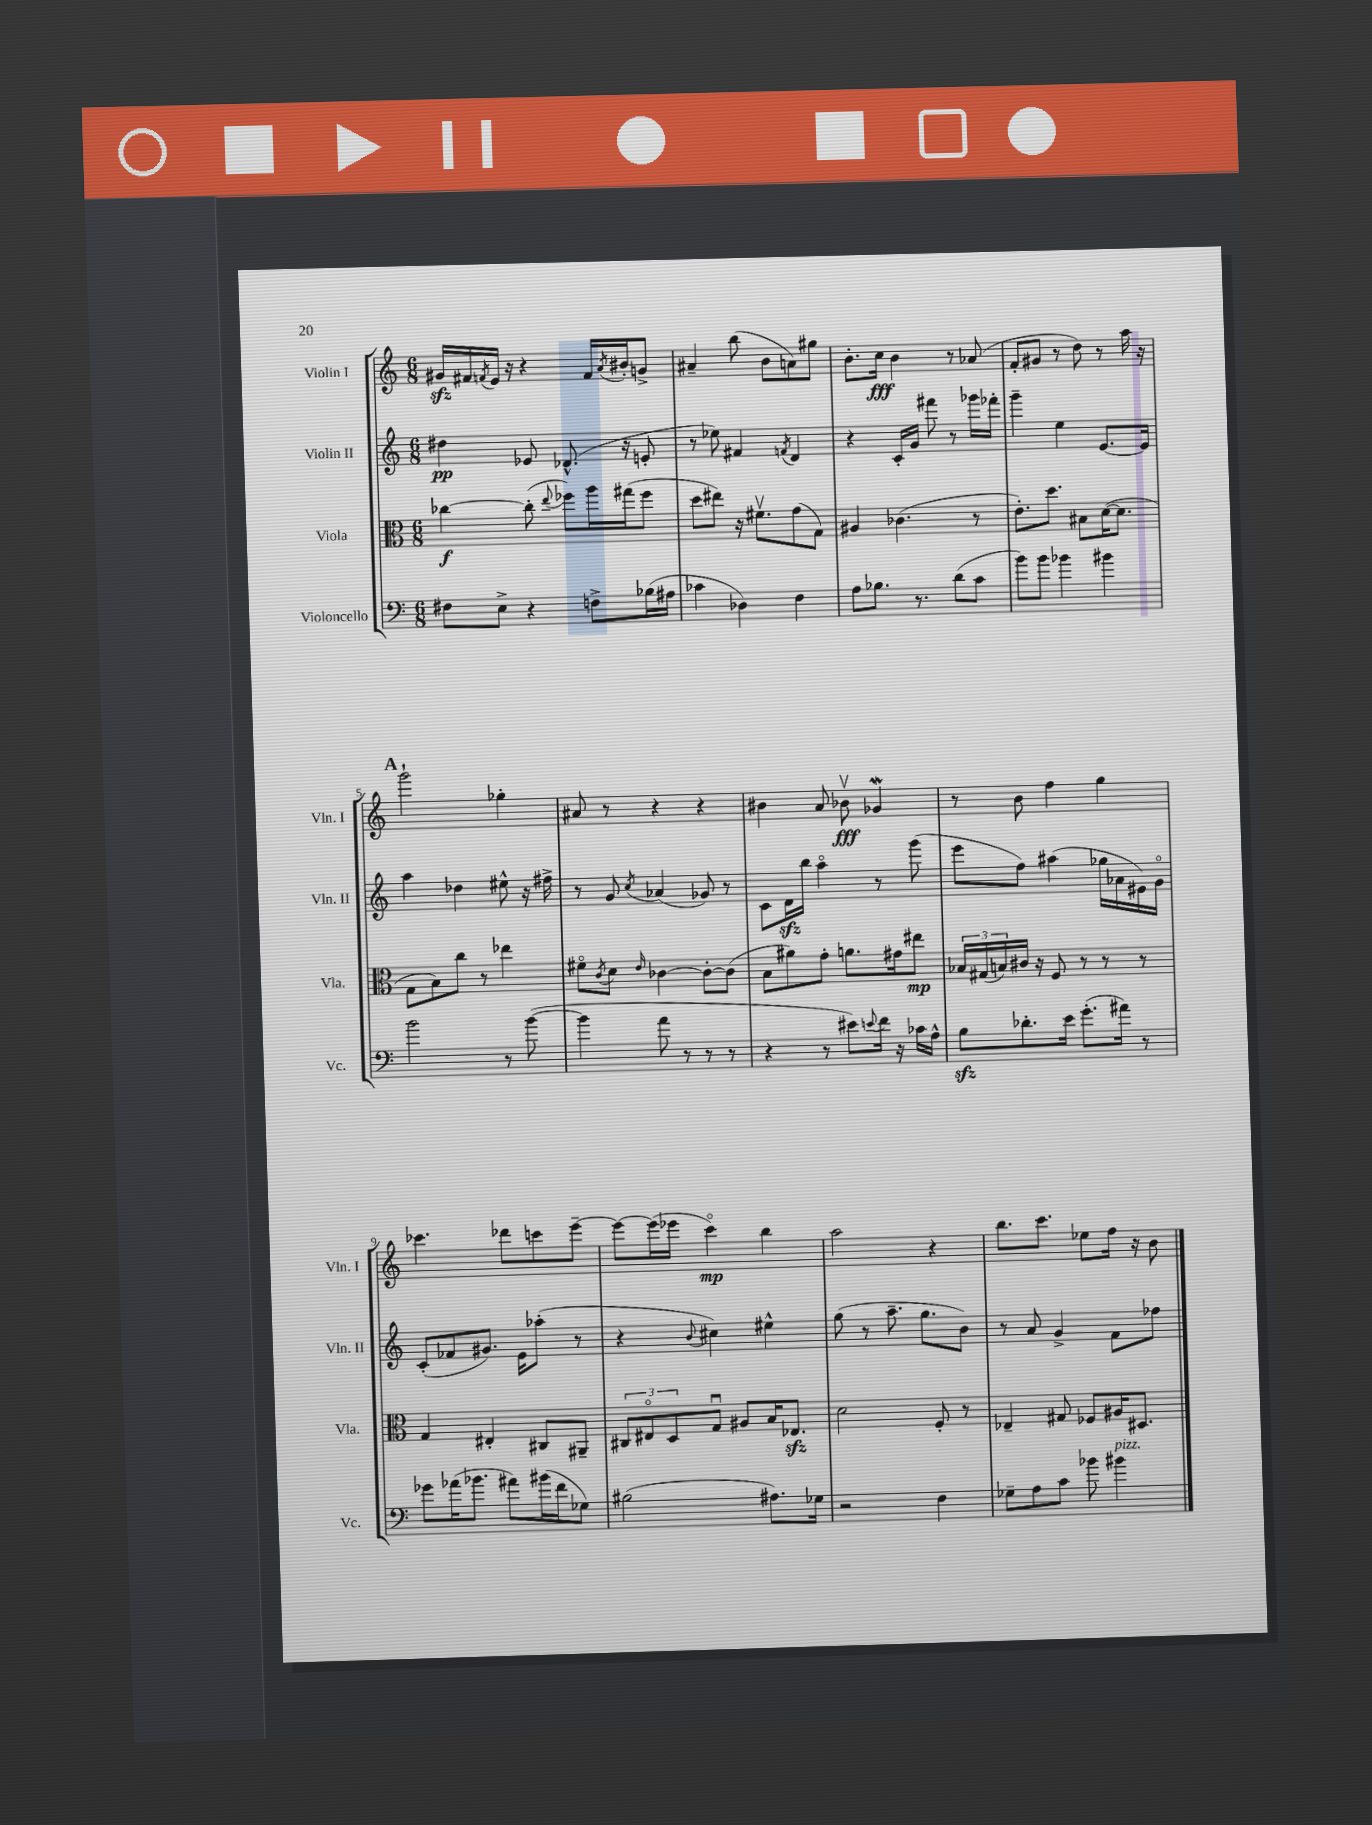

**kern	**kern	**dynam	**kern	**dynam	**kern	**dynam
*part4	*part3	*part3	*part2	*part2	*part1	*part1
*staff4	*staff3	*staff3	*staff2	*staff2	*staff1	*staff1
*I"Violoncello	*I"Viola	*	*I"Violin II	*	*I"Violin I	*
*I'Vc.	*I'Vla.	*	*I'Vln. II	*	*I'Vln. I	*
*clefF4	*clefC3	*	*clefG2	*	*clefG2	*
*k[]	*k[]	*	*k[]	*	*k[]	*
*M6/8	*M6/8	*	*M6/8	*	*M6/8	*
=1	=1	=1	=1	=1	=1	=1
8F#X\L	[4cc-X\	f	4dd#X\	pp	16g#Xzz/LL	.
.	.	.	.	.	16f#X/	.
.	.	.	.	.	8qfn/	.
8E^\J	.	.	.	.	16e/JJ	.
.	.	.	.	.	16r	.
4r	(8cc-'\]	.	8e-X/	.	4r	.
.	8qqee/	.	.	.	.	.
.	8ff-X\L)	.	(8.d-X^^/	.	.	.
8Fn^\L	16aa\L	.	.	.	16f/LL	.
.	.	.	.	.	8qa/	.
.	(16gg#X\J	.	16r	.	16b#X'/J	.
(16B-X\L	8ff-\J	.	8en'/	.	8gn^/J	.
16A#X\JJ	.	.	.	.	.	.
=2	=2	=2	=2	=2	=2	=2
4c-X\	8dd\L	.	8r	.	4a#X~/	.
.	8ee#X\J)	.	8ee-X\)	.	.	.
4D-X\)	16r	.	4f#X/	.	(8bb\	.
.	8.f#Xv\L	.	.	.	.	.
.	.	.	.	.	8b\L	.
.	.	.	8qfn/	.	.	.
4F\	(8g\	.	4d/	.	8an\)	.
.	8G\J)	.	.	.	8gg#X\J	.
=3	=3	=3	=3	=3	=3	=3
8A\L	4A#X/	.	4r	.	8.b'\L	.
8.B-X\J	.	.	.	.	.	.
.	.	.	.	.	16cc\Jk	fff
.	(4.c-X\	.	16c'/LL	.	4b\	.
8.r	.	.	16g/JJ	.	.	.
.	.	.	8fff#X\	.	.	.
(8d\L	.	.	8r	.	8r	.
8c\J	8r	.	16ggg-X\LL	.	(8a-X/	.
.	.	.	16fff-X'\JJ	.	.	.
=4	=4	=4	=4	=4	=4	=4
8b\L)	8.e'\L)	.	4ggg~\	.	8f'/L	.
8b\J	.	.	.	.	8g#X/J	.
.	8.dd\J	.	.	.	.	.
4b-X\	.	.	4ee\	.	8r	.
.	8B#X\L	.	.	.	8dd\)	.
4b#X\	([16d\K	.	[8.e/L	.	8r	.
.	8.d\J]	.	.	.	.	.
.	.	.	.	.	16aa\	.
.	.	.	16e/Jk]	.	16r	.
!!LO:LB:g=z
!!LO:REH:place=s1:t=A
=5	=5	=5	=5	=5	=5	=5
2b\	8G\L	.	4aa\	.	2ggg`\	.
.	8B\)	.	.	.	.	.
.	8cc\J	.	4dd-X\	.	.	.
.	8r	.	.	.	.	.
8r	4ee-X\	.	8ee#X^^\	.	4gg-X'\	.
([8b\	.	.	16r	.	.	.
.	.	.	16ff#X^\	.	.	.
=6	=6	=6	=6	=6	=6	=6
4b\]	8f#X\L	.	8r	.	8a#X/	.
.	8qc/	.	.	.	.	.
.	8d\J	.	8g/	.	8r	.
.	16qqe/	.	8qcc/	.	.	.
8a\	[4c-X\	.	(4a-X/	.	4r	.
8r	.	.	.	.	.	.
8r	8c-'\L_	.	8g-X/)	.	4r	.
8r	(8c-\J]	.	8r	.	.	.
=7	=7	=7	=7	=7	=7	=7
4r	8B\L	.	8c\L	.	4b#X\	.
.	8a#X\)	.	16dzz\L	.	.	.
.	.	.	16bb\JJ	.	.	.
8r	8g'\J	.	4aa\	.	8a/	.
8e#X\L)	8.an\L	.	.	.	8b-Xv\	fff
8qqen/	.	.	.	.	.	.
16f\Jk	.	.	8r	.	4g-Xw/	.
16r	16g#X\k	.	.	.	.	.
16c-X\LL	8ee#X\J	mp	(8ggg\	.	.	.
16A^^\JJ	.	.	.	.	.	.
=8	=8	=8	=8	=8	=8	=8
8Bzz\L	24B-X/LL	.	8eee\L	.	8r	.
.	(24G#X/	.	.	.	.	.
.	24Bn/)	.	.	.	.	.
8.d-X'\	16c#X/JJ	.	8ff\J)	.	8b\	.
.	16r	.	.	.	.	.
.	8F/	.	(4aa#X\	.	4ff\	.
16e\Jk	.	.	.	.	.	.
(8.g'\L	8r	.	.	.	.	.
.	8r	.	16gg-X\LL	.	4gg\	.
16a#X\Jk)	.	.	16a-X\	.	.	.
8r	8r	.	16e#X\)	.	.	.
.	.	.	16g\JJ	.	.	.
!!LO:LB:g=z
=9	=9	=9	=9	=9	=9	=9
8g-X\L	4G/	.	(8c'/L	.	4.ccc-X\	.
(16a-X\K	.	.	8f-X/	.	.	.
8.b-X\J	.	.	.	.	.	.
.	4E#X'/	.	8.g#X/J)	.	.	.
8a#X\L)	.	.	.	.	8ddd-X\L	.
.	.	.	16e\KL	.	.	.
(16b#X\L	8C#X/L	.	(8aa-X'\J	.	8cccn\	.
16f\J	.	.	.	.	.	.
8G-X\J)	8AA#X~/J	.	8r	.	[8eee~\J	.
=10	=10	=10	=10	=10	=10	=10
(2B#X\	12C#X/L	.	4r	.	8eee\L_	.
.	12E#X/	.	.	.	.	.
.	.	.	.	.	(16eee\L]	.
.	12D/	.	.	.	.	.
.	.	.	.	.	16eee-X\JJ	.
.	.	.	8qqb/	.	.	.
.	8Gu/J	.	4cc#X\)	.	4ccc\)	mp
.	8A#X/L	.	.	.	.	.
8.A#X\L)	16B/K	.	4ee#X^^\	.	4bb\	.
.	8.E-Xzz/J	.	.	.	.	.
16G-X\Jk	.	.	.	.	.	.
=11	=11	=11	=11	=11	=11	=11
2r	2d\	.	(8gg\	.	2aa\	.
.	.	.	8r	.	.	.
.	.	.	8.aa~\	.	.	.
.	.	.	8.gg\L	.	.	.
4F\	8F'/	.	.	.	4r	.
.	8r	.	8b\J)	.	.	.
=12	=12	=12	=12	=12	=12	=12
8G-X~\L	4E-X~/	.	8r	.	8.bb\L	.
8A\	.	.	8a/	.	.	.
.	.	.	.	.	8.ccc\J	.
8c\J	8G#X/	.	4g^/	.	.	.
8b-X\	8F-X/L	.	.	.	8ee-X\L	.
!LO:TX:a:i:t=pizz.	!	!	!	!	!	!
4b#X\	16A#X/K	.	8f\L	.	16ff\Jk	.
.	8.D#X/J	.	.	.	16r	.
.	.	.	8ff-X\J	.	8b\	.
==	==	==	==	==	==	==
*-	*-	*-	*-	*-	*-	*-
